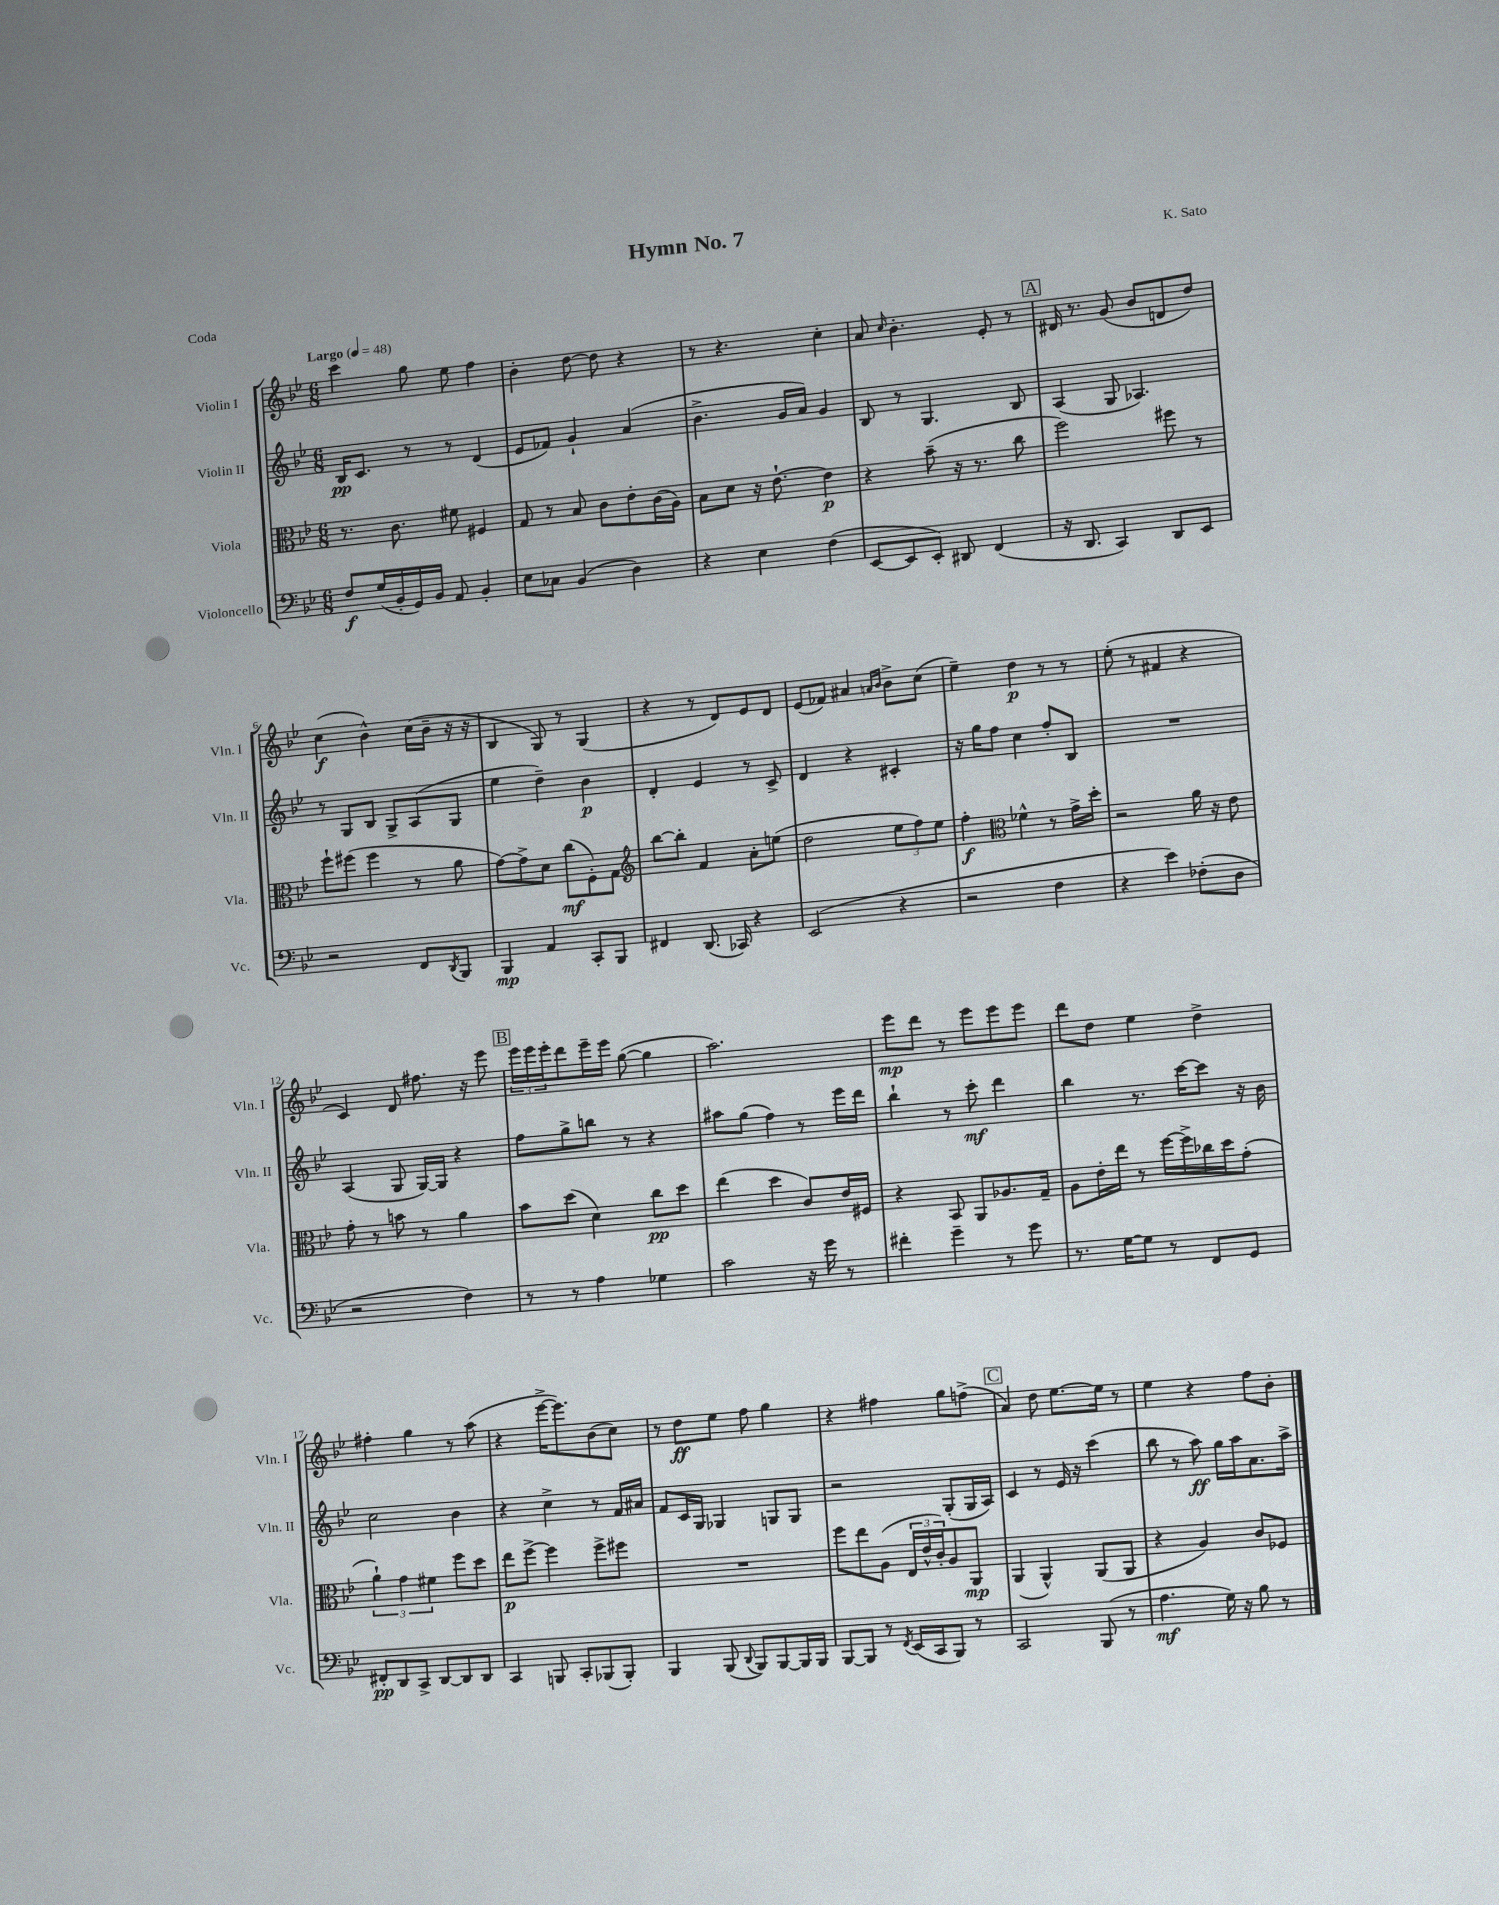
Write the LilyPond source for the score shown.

\header { title = "Hymn No. 7" composer = "K. Sato" piece = "Coda" }
<<
\new StaffGroup <<
\new Staff = "s0" \with { instrumentName = "Violin I" shortInstrumentName = "Vln. I" } {
    \clef treble \key bes \major \numericTimeSignature \time 6/8 \tempo "Largo" 4 = 48
    c'''4 g''8 ees''8 f''4 |
    bes'4-. d''8~ d''8 r4 |
    r8 r4. c''4-. |
    a'8 \grace { c''16 } bes'4.-. ees'8-. r8 |
    \mark \markup { \box "A" } dis'16 r8. g'8( bes'8 d'8 d''8) |
    c''4\f( bes'4-^) c''16( bes'16-- r16 r16 |
    bes4 g8) r8 g4( |
    r4 r8 d'8) ees'8 d'8 |
    ees'8( fes'8) ais'4 \grace { a'16 bes'16 } bes'8-> c''8( |
    ees''4--) d''4\p r8 r8 |
    ees''8-.( r8 fis'4 r4 |
    c'4) d'8 fis''8. r16 ees'''8 |
    \mark \markup { \box "B" } \tuplet 3/2 { ees'''16 ees'''16 ees'''16-. } d'''8 ees'''16-- ees'''16 g''8~( g''4 |
    a''2.) |
    ees'''8\mp d'''8 r8 ees'''8 ees'''8 ees'''8 |
    d'''8 d''8 ees''4 d''4-> |
    fis''4-. g''4 r8 a''8( |
    r4 ees'''16~-> ees'''8.) bes'8( c''8) |
    r8 d''8\ff ees''8 f''8 g''4 |
    r4 fis''4 g''8 f''8->( |
    \mark \markup { \box "C" } a'4) d''8 ees''8.~ ees''16 r8 |
    ees''4 r4 f''8 bes'8-. \bar "|." |
}
\new Staff = "s1" \with { instrumentName = "Violin II" shortInstrumentName = "Vln. II" } {
    \clef treble \key bes \major \numericTimeSignature \time 6/8
    bes16\pp c'8. r8 r8 d'4( |
    ees'8 fes'8) g'4-! a'4( |
    bes'4.-> g'16 a'16) g'4 |
    bes8 r8 g4. bes8 |
    \mark \markup { \box "A" } a4( g8 aes4.) |
    r8 g8 bes8 g8-> a8( g8 |
    ees''4 d''4--) bes'4\p |
    d'4-. ees'4 r8 c'8-> |
    d'4 r4 cis'4-. |
    r16 g''16 f''8 c''4 f''8-. bes8 |
    R2. |
    a4( g8 g16~) g16 r4 |
    \mark \markup { \box "B" } f''8 g''8-> b''8 r8 r4 |
    ais''8 g''8( f''4) r8 ees'''16 d'''16 |
    bes''4-! r8 c'''8-.\mf d'''4 |
    bes''4 r8. c'''16~ c'''8 r16 bes'16 |
    c''2 bes'4 |
    r4 c''4-> r8 f'16 ais'16 |
    f'8 c'16 g16 ges4 g8 g8 |
    r2 g8-.( g16 a16) |
    \mark \markup { \box "C" } c'4 r8 ees'16 r16 c'''4( |
    bes''8 r8 a''8\ff) g''16 a''16 a'8. a''16-> \bar "|." |
}
\new Staff = "s2" \with { instrumentName = "Viola" shortInstrumentName = "Vla." } {
    \clef alto \key bes \major \numericTimeSignature \time 6/8
    r8. c'8. fis'8 fis4 |
    g8 r8 bes8 c'8 ees'8-. c'16( a16) |
    bes8 d'8 r16 ees'8.~-! ees'4\p |
    r4 bes'8--( r16 r8. c''8 |
    \mark \markup { \box "A" } f''2) fis''8 r8 |
    f''8-! fis''8( fis''4 r8 a'8 |
    g'8~) g'8-> d'8 c''8\mf( f8-.) g8 |
    \clef treble bes''8~ bes''8-. f'4 a'8-. e''8( |
    d''2 \tuplet 3/2 { ees''8 f''8) ees''8 } |
    f''4-.\f \clef alto fes'4-^ r8 g'16-> d''16-. |
    r2 a'16 r16 ees'8 |
    g'8-. r8 b'8 r8 a'4 |
    \mark \markup { \box "B" } bes'8 d''8( d'4) c''8\pp d''8 |
    ees''4( d''4 c'8) ees'16 fis16 |
    r4 bes,8 a,8 aes8. g16-- |
    a8 ees'16-. ees''16 r8 f''16~ f''16-> ces''16 d''16 g'8-.( |
    \tuplet 3/2 { a'4-!) g'4 fis'4 } f''8 d''8 |
    ees''8\p f''8~-> f''4 f''8-> fis''8 |
    R2. |
    f''8 ees''8 a8( \tuplet 3/2 { ees16 ees'16-^ c'16-.) } a8 a,8\mp |
    \mark \markup { \box "C" } a,4( a,4-^) a,8( a,8 |
    r4 a4) c'8 fes8 \bar "|." |
}
\new Staff = "s3" \with { instrumentName = "Violoncello" shortInstrumentName = "Vc." } {
    \clef bass \key bes \major \numericTimeSignature \time 6/8
    f8\f g16( bes,16-. g,16) bes,16 a,8 bes,4-. |
    ees8 ces8 bes,4( d4) |
    r4 ees4 f4( |
    ees,8~ ees,8 ees,8-.) dis,8 f,4( |
    \mark \markup { \box "A" } r16 d,8. c,4) d,8 ees,8 |
    r2 f,8 \acciaccatura { d,8 } bes,,8 |
    bes,,4\mp a,4 c,8-. bes,,8 |
    fis,4 d,8.( ces,16) r4 |
    ees,2( r4 |
    r2 f4 |
    r4 ees'4) fes8-.( d8 |
    r2 f4) |
    \mark \markup { \box "B" } r8 r8 a4 ges4 |
    c'2 r16 g'16 r8 |
    fis'4-. g'4-- r8 g'8 |
    r8. g16~ g8 r8 f,8 g,8 |
    fis,8-.\pp d,8 c,8-> d,8~ d,8 d,8 |
    c,4 b,,8 c,8-. bes,,8( bes,,8-.) |
    bes,,4 bes,,8( \appoggiatura { d,8 } bes,,8) bes,,8~ bes,,16 bes,,16 |
    bes,,8~ bes,,8 r8 \acciaccatura { f,8 } ees,16( c,16 bes,,8) r8 |
    \mark \markup { \box "C" } c,2 bes,,8( r8 |
    a4.\mf g16) r16 bes8 r8 \bar "|." |
}
>>
>>
